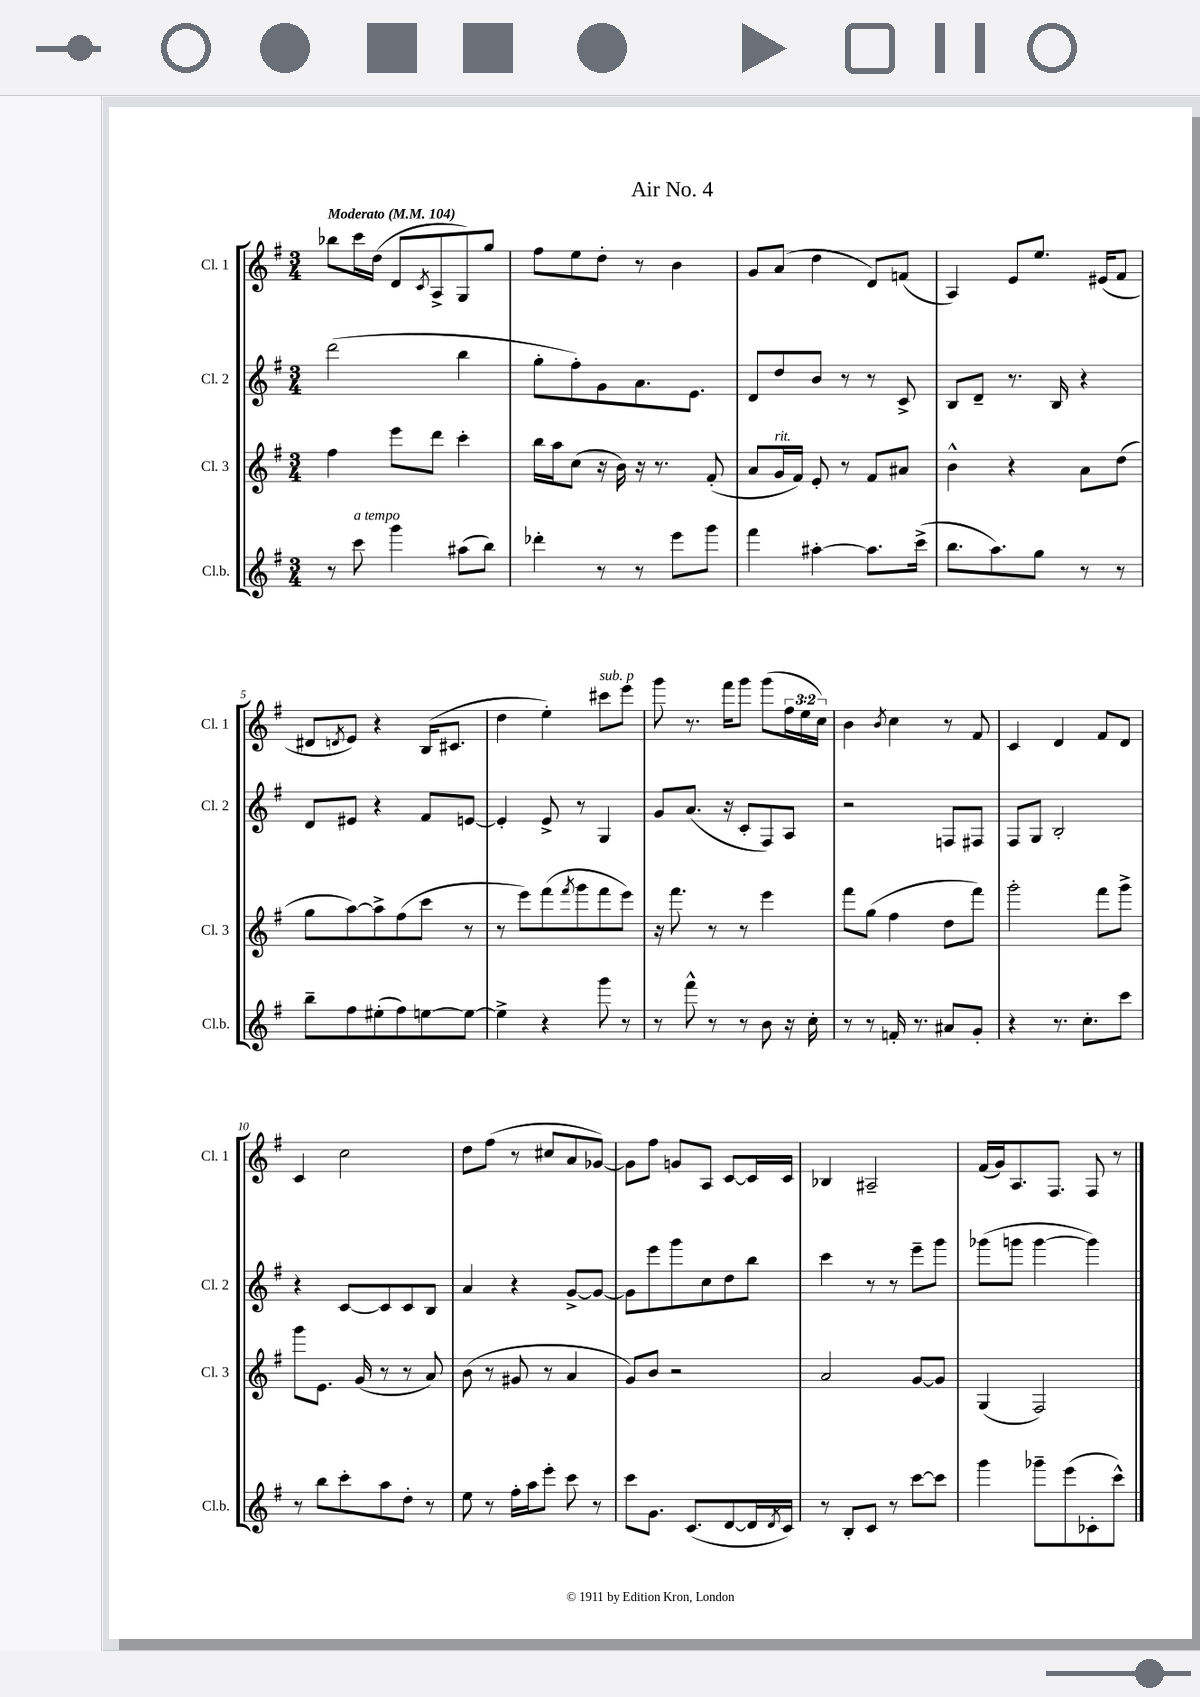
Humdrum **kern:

**kern	**kern	**kern	**kern
*staff4	*staff3	*staff2	*staff1
*clefG2	*clefG2	*clefG2	*clefG2
*k[f#]	*k[f#]	*k[f#]	*k[f#]
*M3/4	*M3/4	*M3/4	*M3/4
*MM104	*MM104	*MM104	*MM104
8r	4ff#	(2ddd	8bb-
8ccc	.	.	16ccc
.	.	.	(16dd
4ggg	8eee	.	8d
.	.	.	8qc
.	8ddd	.	8A^
(8aa#	4ccc'	4bb	8G)
8bb)	.	.	8gg
=	=	=	=
4ddd-'	16bb	8gg'	8ff#
.	16aa	.	.
.	(8cc	8ff#')	8ee
8r	16r	8g	8dd'
.	16b)	.	.
8r	16r	8.a	8r
.	8.r	.	.
8eee	.	.	4b
.	.	8.e	.
8ggg	(8f#'	.	.
=	=	=	=
4fff#	8a	8d	8g
.	16g	8dd	(8a
.	16f#)	.	.
[4aa#'	8e'	8b	4dd
.	8r	8r	.
8.aa#]	8f#	8r	8d)
.	8a#	8c^	(8f
(16ccc^	.	.	.
=	=	=	=
8.bb	4b^^	8B	4A)
.	.	8d~	.
8.aa)	.	.	.
.	4r	8.r	8e
8gg	.	.	8.ee
.	.	16B	.
8r	8a	4r	.
.	.	.	(16e#
8r	(8dd	.	8f#
=	=	=	=
8bb~	8gg	8d	8d#
.	.	.	8qd
8ff#	[8aa)	8e#	8e)
(8ee#'	8aa^]	4r	4r
8ff#)	(8ff#	.	.
[8ee	8ccc	8f#	(16B
.	.	.	8.c#
8ee_	8r	[8e	.
=	=	=	=
4ee^]	8r	4e']	4dd
.	8eee)	.	.
4r	(8fff#	8e^	4ee')
.	8qfff#	.	.
.	8ggg	8r	.
8ggg	8fff#	4G	8ccc#
8r	8eee)	.	8eee
=	=	=	=
8r	16r	8g	8ggg
.	8.fff#	.	.
8fff#^^	.	(8.a	8.r
8r	8r	.	.
.	.	16r	16fff#
8r	8r	8c'	8ggg
8b	4eee	8F#)	(8ggg
16r	.	8A	24ff#
.	.	.	24ee
16cc'	.	.	.
.	.	.	24cc)
=	=	=	=
8r	8fff#	2r	4b
8r	(8gg	.	.
.	.	.	8qb
16f'	4ff#	.	4cc
8.r	.	.	.
8a#	8dd	8F	8r
8g'	8fff#)	8F#	8f#
=	=	=	=
4r	2ggg'	8F#	4c
.	.	8G	.
8.r	.	2B'	4d
8.cc'	.	.	.
.	8fff#	.	8f#
8ccc	8ggg^	.	8d
=	=	=	=
8r	8ggg	4r	4c
8bb	8.e	.	.
8ccc'	.	[8c	2cc
.	(16g	.	.
8aa	8r	8c]	.
8dd'	8r	8c	.
8r	8a)	8B	.
=	=	=	=
8ee	(8b	4a	8dd
8r	8r	.	(8ff#
16ff#'	8g#	4r	8r
16aa	.	.	.
8eee'	8r	.	8cc#
8ccc	4a	[8g^	8a
8r	.	8g_	[8g-)
=	=	=	=
8ccc	8g)	8g]	8g-]
8.g	8b	8eee	8ff#
.	2r	8ggg	8g
(8.c	.	.	.
.	.	8cc	8A
[8d	.	8dd	[8c
16d]	.	8bb	16c]
8qd	.	.	.
16c)	.	.	16c
=	=	=	=
8r	2a	4ccc	4B-
8B'	.	.	.
8c	.	8r	2A#~
8r	.	8r	.
[8ccc	[8g	8eee~	.
8ccc]	8g]	8ggg	.
=	=	=	=
4ggg	(4G	(8ggg-	(16f#
.	.	.	16g)
.	.	8ggg	8.A
8ggg-~	2F#)	[4ggg	.
.	.	.	8.F#
(8eee	.	.	.
8c-'	.	4ggg])	8F#
8ccc^^)	.	.	8r
==	==	==	==
*-	*-	*-	*-
